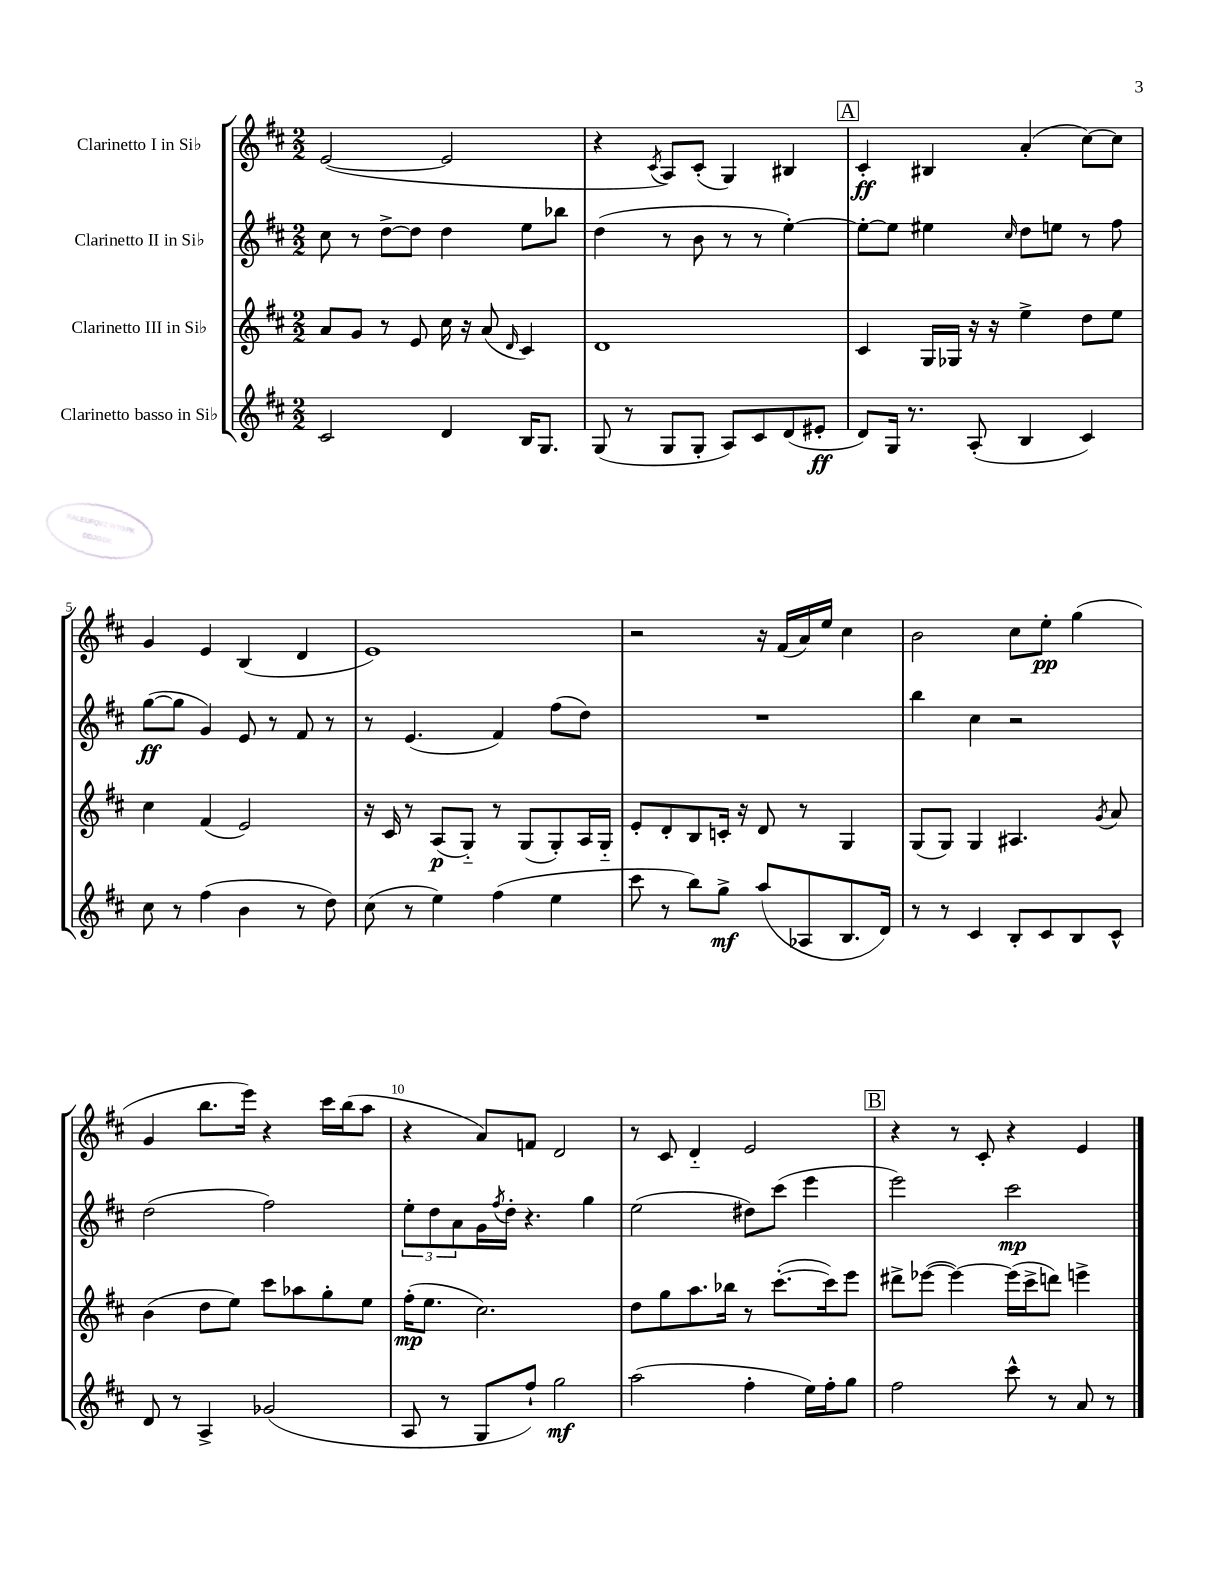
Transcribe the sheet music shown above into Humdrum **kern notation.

**kern	**dynam	**kern	**dynam	**kern	**dynam	**kern	**dynam
*part4	*part4	*part3	*part3	*part2	*part2	*part1	*part1
*staff4	*staff4	*staff3	*staff3	*staff2	*staff2	*staff1	*staff1
*I"Clarinetto basso in Si♭	*	*I"Clarinetto III in Si♭	*	*I"Clarinetto II in Si♭	*	*I"Clarinetto I in Si♭	*
*clefG2	*	*clefG2	*	*clefG2	*	*clefG2	*
*k[f#c#]	*	*k[f#c#]	*	*k[f#c#]	*	*k[f#c#]	*
*M2/2	*	*M2/2	*	*M2/2	*	*M2/2	*
=2	=2	=2	=2	=2	=2	=2	=2
2c#/	.	8a/L	.	8cc#\	.	([2e/	.
.	.	8g/J	.	8r	.	.	.
.	.	8r	.	[8dd^\L	.	.	.
.	.	8e/	.	8dd\J]	.	.	.
4d/	.	16cc#\	.	4dd\	.	2e/]	.
.	.	16r	.	.	.	.	.
.	.	(8a/	.	.	.	.	.
.	.	16qqd/	.	.	.	.	.
16B/KL	.	4c#/)	.	8ee\L	.	.	.
8.G/J	.	.	.	.	.	.	.
.	.	.	.	8bb-X\J	.	.	.
=3	=3	=3	=3	=3	=3	=3	=3
(8G/	.	1d	.	(4dd\	.	4r	.
8r	.	.	.	.	.	.	.
.	.	.	.	.	.	8qc#/	.
8G/L	.	.	.	8r	.	8A/L)	.
8G'/J	.	.	.	8b\	.	(8c#'/J	.
8A/L)	.	.	.	8r	.	4G/)	.
8c#/	.	.	.	8r	.	.	.
(8d/	.	.	.	[4ee'\)	.	4B#X/	.
8e#X'/J	ff	.	.	.	.	.	.
!!LO:REH:place=s1:t=A
=4	=4	=4	=4	=4	=4	=4	=4
8d/L)	.	4c#/	.	8ee'\L_	.	4c#'/	ff
16G/Jk	.	.	.	8ee\J]	.	.	.
8.r	.	.	.	.	.	.	.
.	.	16G/LL	.	4ee#X\	.	4B#X/	.
.	.	16G-X/JJ	.	.	.	.	.
(8A'/	.	16r	.	.	.	.	.
.	.	16r	.	.	.	.	.
.	.	.	.	16qqcc#/	.	.	.
4B/	.	4ee^\	.	8dd\L	.	(4a'/	.
.	.	.	.	8een\J	.	.	.
4c#/)	.	8dd\L	.	8r	.	[8cc#\L)	.
.	.	8ee\J	.	8ff#\	.	8cc#\J]	.
!!LO:LB:g=z
=5	=5	=5	=5	=5	=5	=5	=5
8cc#\	.	4cc#\	.	([8gg\L	ff	4g/	.
8r	.	.	.	8gg\J]	.	.	.
(4ff#\	.	(4f#/	.	4g/)	.	4e/	.
4b\	.	2e/)	.	8e/	.	(4B/	.
.	.	.	.	8r	.	.	.
8r	.	.	.	8f#/	.	4d/	.
8dd\)	.	.	.	8r	.	.	.
=6	=6	=6	=6	=6	=6	=6	=6
(8cc#\	.	16r	.	8r	.	1e)	.
.	.	16c#/	.	.	.	.	.
8r	.	8r	.	(4.e/	.	.	.
4ee\)	.	(8A/L	p	.	.	.	.
.	.	8G/J)	.	.	.	.	.
(4ff#\	.	8r	.	4f#/)	.	.	.
.	.	(8G/L	.	.	.	.	.
4ee\	.	8G'/)	.	(8ff#\L	.	.	.
.	.	16A/L	.	8dd\J)	.	.	.
.	.	16G/JJ	.	.	.	.	.
=7	=7	=7	=7	=7	=7	=7	=7
8ccc#\	.	8e'/L	.	1r	.	2r	.
8r	.	8d'/	.	.	.	.	.
8bb\L)	.	8B/	.	.	.	.	.
8gg^\J	mf	16cn'/Jk	.	.	.	.	.
.	.	16r	.	.	.	.	.
(8aa/L	.	8d/	.	.	.	16r	.
.	.	.	.	.	.	(16f#/LL	.
8A-X/	.	8r	.	.	.	16a/)	.
.	.	.	.	.	.	16ee/JJ	.
8.B/	.	4G/	.	.	.	4cc#\	.
16d/Jk)	.	.	.	.	.	.	.
=8	=8	=8	=8	=8	=8	=8	=8
8r	.	(8G/L	.	4bb\	.	2b\	.
8r	.	8G/J)	.	.	.	.	.
4c#/	.	4G/	.	4cc#\	.	.	.
8B'/L	.	4.A#X/	.	2r	.	8cc#\L	.
8c#/	.	.	.	.	.	8ee'\J	pp
8B/	.	.	.	.	.	(4gg\	.
.	.	8qg/	.	.	.	.	.
8c#^^/J	.	8a/	.	.	.	.	.
!!LO:LB:g=z
=9	=9	=9	=9	=9	=9	=9	=9
8d/	.	(4b\	.	(2dd\	.	4g/	.
8r	.	.	.	.	.	.	.
4A^/	.	8dd\L	.	.	.	8.bb\L	.
.	.	8ee\J)	.	.	.	.	.
.	.	.	.	.	.	16eee\Jk)	.
(2g-X/	.	8ccc#\L	.	2ff#\)	.	4r	.
.	.	8aa-X\	.	.	.	.	.
.	.	8gg'\	.	.	.	16ccc#\LL	.
.	.	.	.	.	.	(16bb\J	.
.	.	8ee\J	.	.	.	8aa\J	.
=10	=10	=10	=10	=10	=10	=10	=10
8A/	.	(16ff#'\KL	mp	12ee'\L	.	4r	.
.	.	8.ee\J	.	.	.	.	.
.	.	.	.	12dd\	.	.	.
8r	.	.	.	.	.	.	.
.	.	.	.	12a\	.	.	.
8G/L	.	2.cc#\)	.	16g\L	.	8a/L)	.
.	.	.	.	8qff#/	.	.	.
.	.	.	.	16dd'\JJ	.	.	.
8ff#`/J)	.	.	.	4.r	.	8fn/J	.
2gg\	mf	.	.	.	.	2d/	.
.	.	.	.	4gg\	.	.	.
=11	=11	=11	=11	=11	=11	=11	=11
(2aa\	.	8dd\L	.	(2ee\	.	8r	.
.	.	8gg\	.	.	.	8c#/	.
.	.	8.aa\	.	.	.	4d/	.
.	.	16bb-X\Jk	.	.	.	.	.
4ff#'\	.	8r	.	8dd#X\L)	.	2e/	.
.	.	([8.ccc#'\L	.	(8ccc#\J	.	.	.
16ee\LL)	.	.	.	4eee\	.	.	.
16ff#'\J	.	16ccc#\k])	.	.	.	.	.
8gg\J	.	8eee\J	.	.	.	.	.
!!LO:REH:place=s1:t=B
=12	=12	=12	=12	=12	=12	=12	=12
2ff#\	.	8ddd#X^\L	.	2eee\)	.	4r	.
.	.	([8eee-X\J	.	.	.	.	.
.	.	4eee-\_)	.	.	.	8r	.
.	.	.	.	.	.	8c#'/	.
8ccc#^^\	.	(16eee-\LL]	.	2ccc#\	mp	4r	.
.	.	16ccc#^\J	.	.	.	.	.
8r	.	8dddn\J)	.	.	.	.	.
8a/	.	4eeen^\	.	.	.	4e/	.
8r	.	.	.	.	.	.	.
==	==	==	==	==	==	==	==
*-	*-	*-	*-	*-	*-	*-	*-
